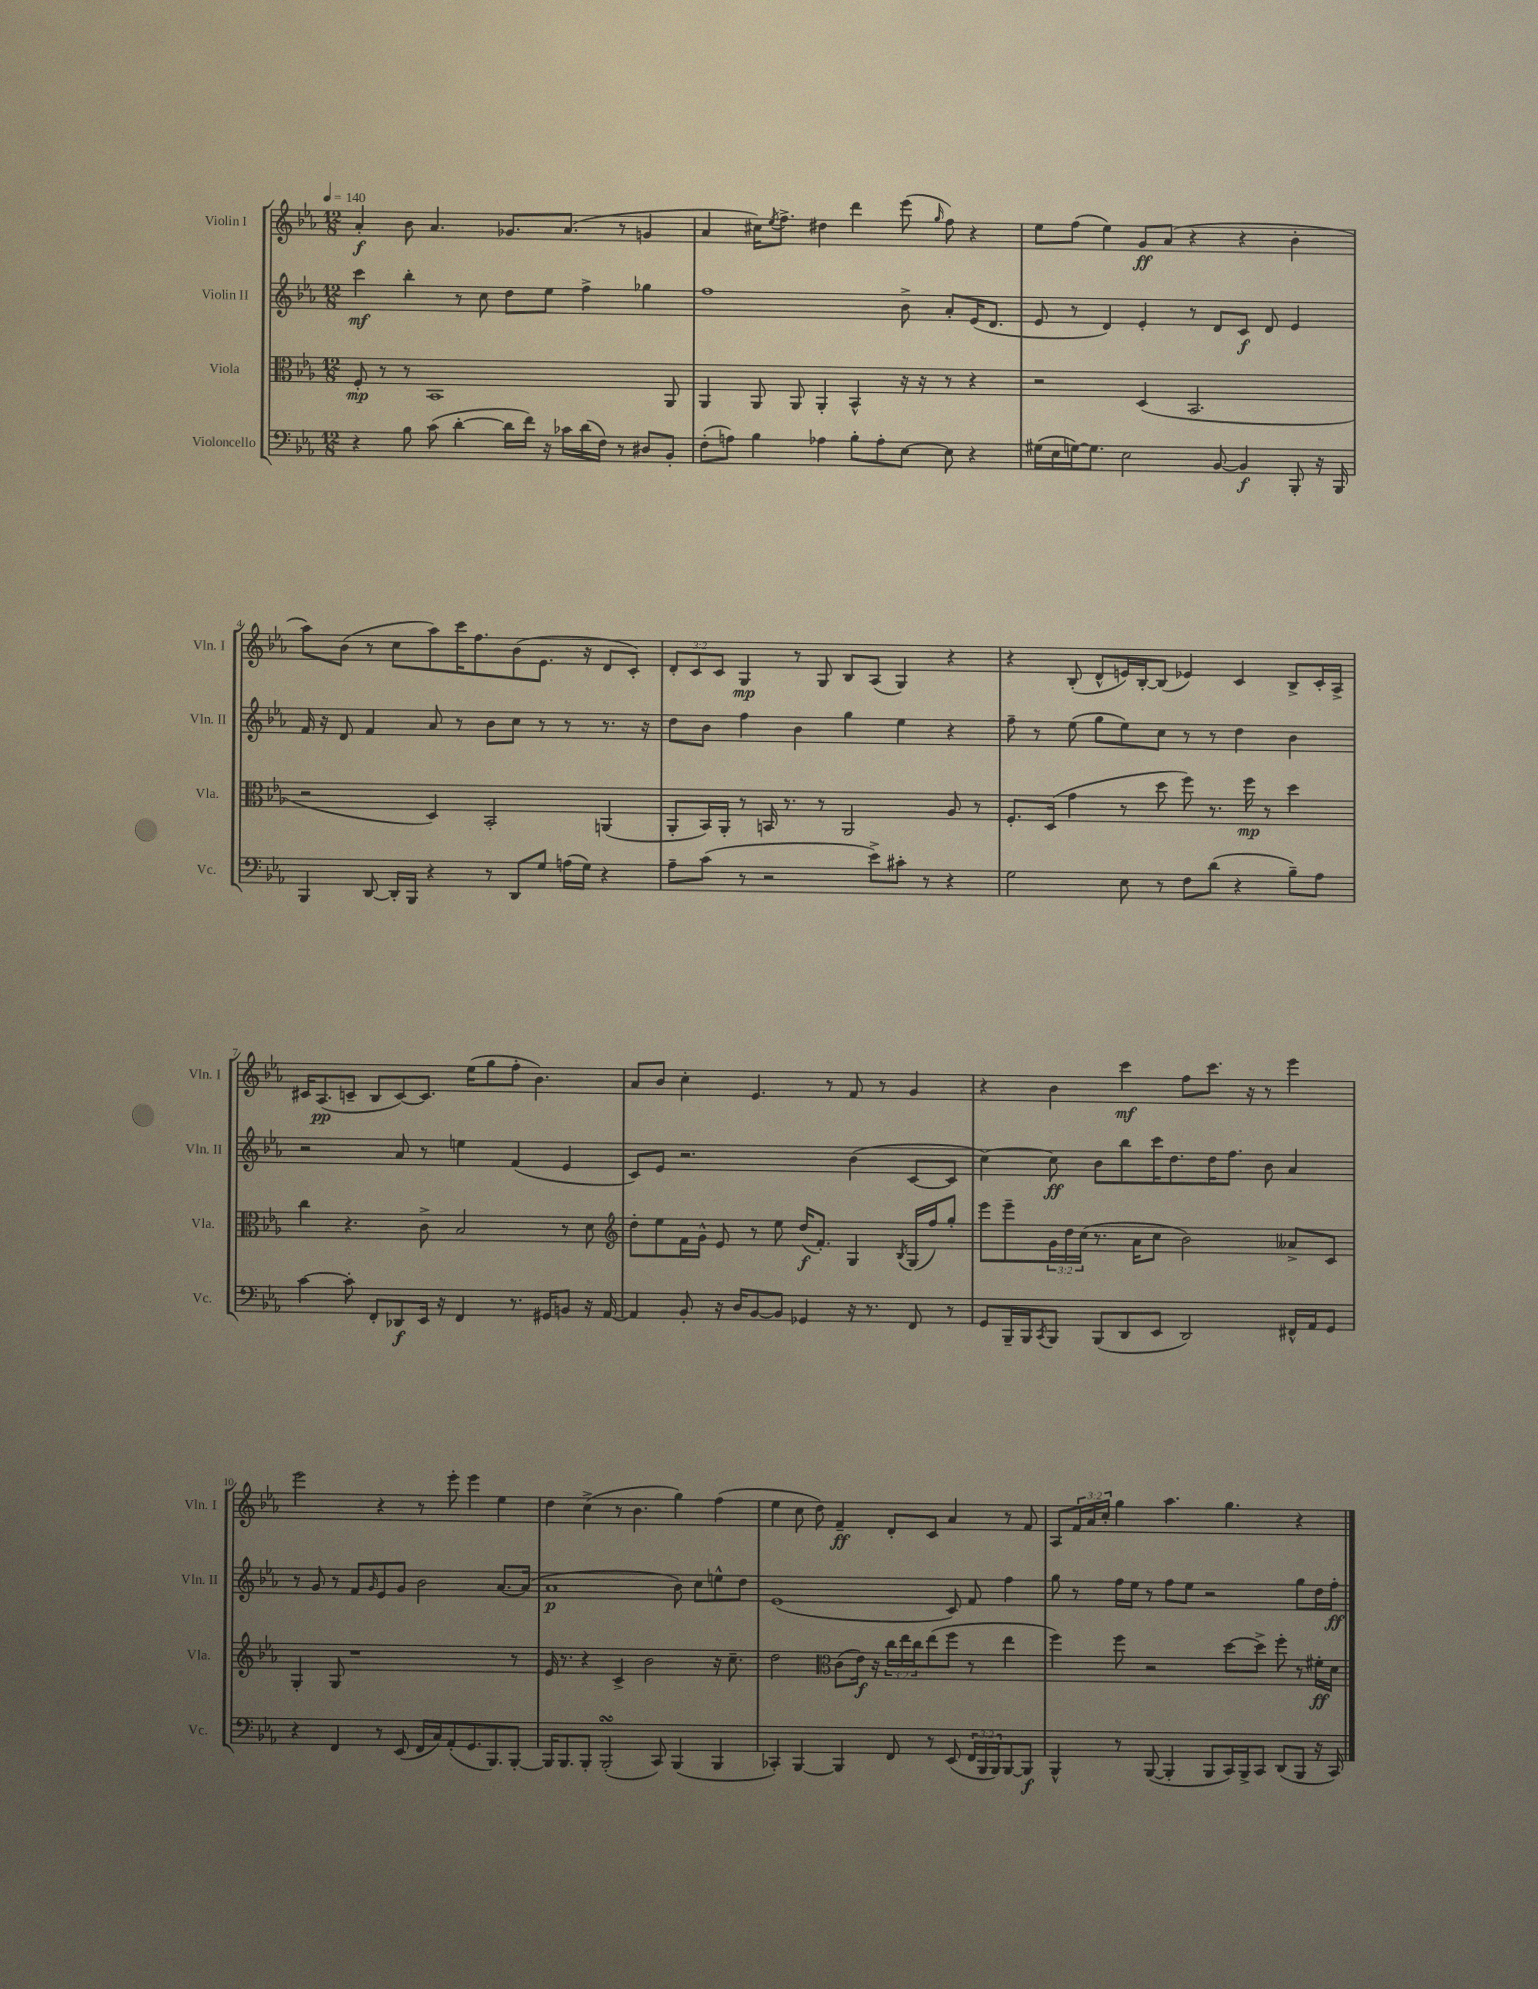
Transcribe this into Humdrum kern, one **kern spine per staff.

**kern	**dynam	**kern	**dynam	**kern	**dynam	**kern	**dynam
*part4	*part4	*part3	*part3	*part2	*part2	*part1	*part1
*staff4	*staff4	*staff3	*staff3	*staff2	*staff2	*staff1	*staff1
*I"Violoncello	*	*I"Viola	*	*I"Violin II	*	*I"Violin I	*
*I'Vc.	*	*I'Vla.	*	*I'Vln. II	*	*I'Vln. I	*
*clefF4	*	*clefC3	*	*clefG2	*	*clefG2	*
*k[b-e-a-]	*	*k[b-e-a-]	*	*k[b-e-a-]	*	*k[b-e-a-]	*
*M12/8	*	*M12/8	*	*M12/8	*	*M12/8	*
*MM140	*	*MM140	*	*MM140	*	*MM140	*
=1	=1	=1	=1	=1	=1	=1	=1
4r	.	8F'/	mp	4ccc\	mf	4a-'/	f
.	.	8r	.	.	.	.	.
8B-\	.	8r	.	4bb-'\	.	8b-\	.
(8c\	.	1BB-	.	.	.	4.a-/	.
[4d'\	.	.	.	8r	.	.	.
.	.	.	.	8cc\	.	.	.
16d\LL]	.	.	.	8dd\L	.	8.g-X/L	.
16f\JJ)	.	.	.	.	.	.	.
16r	.	.	.	8ee-\J	.	.	.
16c-X\LL	.	.	.	.	.	(8.a-/J	.
(16d\	.	.	.	4ff^\	.	.	.
16F\JJ)	.	.	.	.	.	.	.
8r	.	.	.	.	.	8r	.
8D#X/L	.	.	.	4gg-X\	.	4gn/	.
8BB-'/J	.	8AA-/	.	.	.	.	.
=2	=2	=2	=2	=2	=2	=2	=2
(8F'\L	.	4AA-/	.	1ff	.	4a-/	.
8An\J)	.	.	.	.	.	.	.
4B-\	.	8AA-/	.	.	.	16cc#X\KL)	.
.	.	.	.	.	.	8qee-/	.
.	.	.	.	.	.	8.ff^\J	.
.	.	8AA-/	.	.	.	.	.
4A-X\	.	4AA-'/	.	.	.	4dd#X\	.
8B-'\L	.	4BB-^^/	.	.	.	4ddd\	.
8A-'\	.	.	.	.	.	.	.
[8E-\J	.	16r	.	8b-^\	.	(8eee-\	.
.	.	16r	.	.	.	.	.
.	.	.	.	.	.	16qqgg/	.
8E-\]	.	8r	.	8a-'/L	.	8ff\)	.
4r	.	4r	.	(16e-/K	.	4r	.
.	.	.	.	8.d/J	.	.	.
=3	=3	=3	=3	=3	=3	=3	=3
(16G#X\LL	.	2r	.	8e-/	.	8ee-\L	.
16E-\	.	.	.	.	.	.	.
[16Gn\J)	.	.	.	8r	.	(8ff\J	.
8.G\J]	.	.	.	.	.	.	.
.	.	.	.	4d/)	.	4ee-\)	.
2E-\	.	.	.	.	.	.	.
.	.	(4D/	.	4e-'/	.	8g/L	ff
.	.	.	.	.	.	(8a-/J	.
.	.	2.BB-/	.	8r	.	4r	.
[8BB-/	.	.	.	8d/L	.	.	.
4BB-/]	f	.	.	8c/J	f	4r	.
.	.	.	.	8d/	.	.	.
8BBB-'/	.	.	.	4e-/	.	4b-'\	.
16r	.	.	.	.	.	.	.
16BBB-/	.	.	.	.	.	.	.
!!LO:LB:g=z
=4	=4	=4	=4	=4	=4	=4	=4
4BBB-/	.	2r	.	16f/	.	8aa-\L)	.
.	.	.	.	16r	.	.	.
.	.	.	.	8d/	.	(8b-\J	.
[8DD/	.	.	.	4f/	.	8r	.
16DD'/LL]	.	.	.	.	.	8cc\L	.
16BBB-/JJ	.	.	.	.	.	.	.
4r	.	4D/)	.	8a-/	.	8aa-\)	.
.	.	.	.	8r	.	16ccc\K	.
.	.	.	.	.	.	8.ff\	.
8r	.	2BB-'/	.	8b-\L	.	.	.
8DD/L	.	.	.	8cc\J	.	(8b-\	.
8G/J	.	.	.	8r	.	8.e-\J	.
(16An\LL	.	.	.	8r	.	.	.
16G\JJ)	.	.	.	.	.	16r	.
4r	.	(4AAn/	.	8.r	.	8d/L	.
.	.	.	.	.	.	8c'/J)	.
.	.	.	.	16r	.	.	.
=5	=5	=5	=5	=5	=5	=5	=5
8A-~\L	.	8AA-'/L	.	8dd\L	.	12d'/L	.
.	.	.	.	.	.	12c/	.
(8c\J	.	16BB-/L)	.	8b-\J	.	.	.
.	.	.	.	.	.	12c/J	.
.	.	16AA-'/JJ	.	.	.	.	.
8r	.	8r	.	4ff\	.	4G/	mp
2r	.	16BBn/	.	.	.	.	.
.	.	8.r	.	.	.	.	.
.	.	.	.	4b-\	.	8r	.
.	.	8r	.	.	.	8G/	.
.	.	2AA-/	.	4gg\	.	8B-/L	.
8e-^\L)	.	.	.	.	.	(8A-/J	.
8c#X'\J	.	.	.	4ee-\	.	4G/)	.
8r	.	.	.	.	.	.	.
4r	.	8A-/	.	4r	.	4r	.
.	.	8r	.	.	.	.	.
=6	=6	=6	=6	=6	=6	=6	=6
2G\	.	8.F'/L	.	8ff~\	.	4r	.
.	.	.	.	8r	.	.	.
.	.	(16D/Jk	.	.	.	.	.
.	.	4g\	.	(8ee-\	.	(8B-'/	.
.	.	.	.	8gg\L	.	8d^^/L	.
8E-\	.	8r	.	8ee-\)	.	16en/L)	.
.	.	.	.	.	.	[16B-'/J	.
8r	.	8dd\	.	8cc\J	.	(8B-/J]	.
8F\L	.	8ff\)	.	8r	.	4e-X/)	.
(8d\J	.	8.r	.	8r	.	.	.
4r	.	.	.	4dd\	.	4c/	.
.	.	16ff\	mp	.	.	.	.
.	.	8r	.	.	.	.	.
8B-~\L)	.	4dd\	.	4b-\	.	8B-^/L	.
8A-\J	.	.	.	.	.	16c'/L	.
.	.	.	.	.	.	16A-^/JJ	.
!!LO:LB:g=z
=7	=7	=7	=7	=7	=7	=7	=7
[4c\	.	4cc\	.	2r	.	16c#X/KL	.
.	.	.	.	.	.	(8.A-/	pp
8c'\]	.	4.r	.	.	.	8cn~/J	.
8FF'/L	.	.	.	.	.	8B-/L	.
8DD-X/	f	.	.	8a-/	.	[8c/)	.
16EE-/Jk	.	8c^\	.	8r	.	8.c/J]	.
16r	.	.	.	.	.	.	.
4FF/	.	2B-/	.	4een\	.	.	.
.	.	.	.	.	.	(16ee-\KL	.
.	.	.	.	.	.	8gg\	.
8.r	.	.	.	(4f/	.	8ff'\J	.
.	.	.	.	.	.	4.b-\)	.
16GG#X/KL	.	.	.	.	.	.	.
8BBn/J	.	8r	.	4e-/	.	.	.
16r	.	8d\	.	.	.	.	.
[16AA-/	.	.	.	.	.	.	.
=8	=8	=8	=8	=8	=8	=8	=8
*	*	*clefG2	*	*	*	*	*
4AA-/]	.	8dd'\L	.	8c/L)	.	8a-/L	.
.	.	8ee-\	.	8e-/J	.	8b-/J	.
8BB-'/	.	16f\L	.	2.r	.	4cc'\	.
.	.	16g^^\JJ	.	.	.	.	.
16r	.	8e-/	.	.	.	.	.
16D/KL	.	.	.	.	.	.	.
[8BB-/	.	8r	.	.	.	4.e-/	.
8BB-/J]	.	8ee-\	.	.	.	.	.
4GG-X/	.	(16dd/KL	f	.	.	.	.
.	.	8.f'/J)	.	.	.	.	.
.	.	.	.	.	.	8r	.
16r	.	4G/	.	(4b-\	.	8f/	.
8.r	.	.	.	.	.	.	.
.	.	.	.	.	.	8r	.
.	.	8qB-/	.	.	.	.	.
8FF/	.	(16G/LL	.	[8c/L	.	4g/	.
.	.	16ff/J)	.	.	.	.	.
8r	.	8gg'/J	.	8c/J]	.	.	.
=9	=9	=9	=9	=9	=9	=9	=9
8GG/L	.	8eee-\L	.	[4cc\)	.	4r	.
16BBB-~/L	.	8eee-~\	.	.	.	.	.
16BBB-/J	.	.	.	.	.	.	.
8qCC/	.	.	.	.	.	.	.
8BBB-/J	.	24g\L	.	8cc\]	ff	4b-\	.
.	.	24dd\	.	.	.	.	.
.	.	(24cc\JJ	.	.	.	.	.
(8BBB-/L	.	8.r	.	8b-\L	.	.	.
8DD/	.	.	.	8bb-\	.	4ccc\	mf
.	.	16a-\KL	.	.	.	.	.
8EE-/J	.	8cc\J	.	16ccc\K	.	.	.
.	.	.	.	8.dd\	.	.	.
2DD/)	.	2b-\)	.	.	.	8ff\L	.
.	.	.	.	16dd\K	.	8.ccc\J	.
.	.	.	.	8.ff\J	.	.	.
.	.	.	.	.	.	16r	.
.	.	.	.	8b-\	.	8r	.
16FF#X^^/LL	.	8a--X^/L	.	4a-/	.	4eee-\	.
16AA-/J	.	.	.	.	.	.	.
8GG/J	.	8c/J	.	.	.	.	.
!!LO:LB:g=z
=10	=10	=10	=10	=10	=10	=10	=10
4r	.	4G'/	.	8r	.	2eee-\	.
.	.	.	.	8g/	.	.	.
4FF/	.	8G/	.	8r	.	.	.
.	.	1r	.	8f/L	.	.	.
.	.	.	.	16qqg/	.	.	.
8r	.	.	.	8e-/	.	4r	.
(8EE-/	.	.	.	8g/J	.	.	.
16FF/LL	.	.	.	2b-\	.	8r	.
16C/J)	.	.	.	.	.	.	.
(8AA-'/	.	.	.	.	.	8eee-'\	.
8.GG/	.	.	.	.	.	4eee-\	.
8.BBB-/)	.	.	.	.	.	.	.
.	.	.	.	[8.a-/L	.	4ee-\	.
[8BBB-'/J	.	8r	.	.	.	.	.
.	.	.	.	(16a-/Jk]	.	.	.
=11	=11	=11	=11	=11	=11	=11	=11
16BBB-/KL]	.	16e-/	.	1a-	p	4dd\	.
8.BBB-/	.	8.r	.	.	.	.	.
8BBB-'/J	.	4r	.	.	.	(4cc^\	.
(2BBB-sSSS'/	.	.	.	.	.	.	.
.	.	4c^/	.	.	.	8r	.
.	.	.	.	.	.	4.b-\	.
.	.	2b-\	.	.	.	.	.
8CC/)	.	.	.	.	.	.	.
(4BBB-/	.	.	.	8b-\)	.	4gg\)	.
.	.	.	.	8cc\L	.	.	.
4BBB-/	.	16r	.	8een^^\	.	(4ff\	.
.	.	8.cc~\	.	.	.	.	.
.	.	.	.	8dd\J	.	.	.
=12	=12	=12	=12	=12	=12	=12	=12
4CC-X'/)	.	2dd\	.	(1e-	.	4ee-\	.
[4BBB-/	.	.	.	.	.	8cc\	.
.	.	.	.	.	.	8dd\)	.
*	*	*clefC3	*	*	*	*	*
4BBB-/]	.	(8c\L	.	.	.	4f~/	ff
.	.	16e-\Jk)	f	.	.	.	.
.	.	16r	.	.	.	.	.
8FF/	.	24cc\LL	.	.	.	8d'/L	.
.	.	24ee-\	.	.	.	.	.
.	.	24cc\J	.	.	.	.	.
8r	.	(8ee-\	.	.	.	8c/J	.
(8EE-/	.	8ff\J	.	8c/)	.	4a-/	.
24FF/LL	.	8r	.	8f/	.	.	.
24BBB-/	.	.	.	.	.	.	.
24BBB-/J)	.	.	.	.	.	.	.
[8BBB-/	.	4ee-\	.	4ff\	.	8r	.
8BBB-/J]	f	.	.	.	.	8f/	.
=13	=13	=13	=13	=13	=13	=13	=13
4BBB-^^/	.	4ff\)	.	8gg\	.	8A-/L	.
.	.	.	.	8r	.	24f/L	.
.	.	.	.	.	.	24a-/	.
.	.	.	.	.	.	24cc'/JJ	.
8r	.	8ff\	.	16ff\LL	.	4gg\	.
.	.	.	.	16ee-\JJ	.	.	.
([8BBB-/	.	2r	.	8r	.	.	.
4BBB-'/]	.	.	.	8ff\L	.	4.aa-\	.
.	.	.	.	8ee-\J	.	.	.
8BBB-/L	.	.	.	2r	.	.	.
16CC/L)	.	[8dd\L	.	.	.	4.gg\	.
16BBB-^/J	.	.	.	.	.	.	.
8CC/J	.	8dd^\J]	.	.	.	.	.
(8DD/L	.	8ff'\	.	.	.	.	.
8BBB-/J	.	8r	.	8gg\L	.	4r	.
16r	.	16f#X'\LL	ff	16dd\L	.	.	.
16CC/)	.	16d\JJ	.	16ff'\JJ	ff	.	.
==	==	==	==	==	==	==	==
*-	*-	*-	*-	*-	*-	*-	*-
